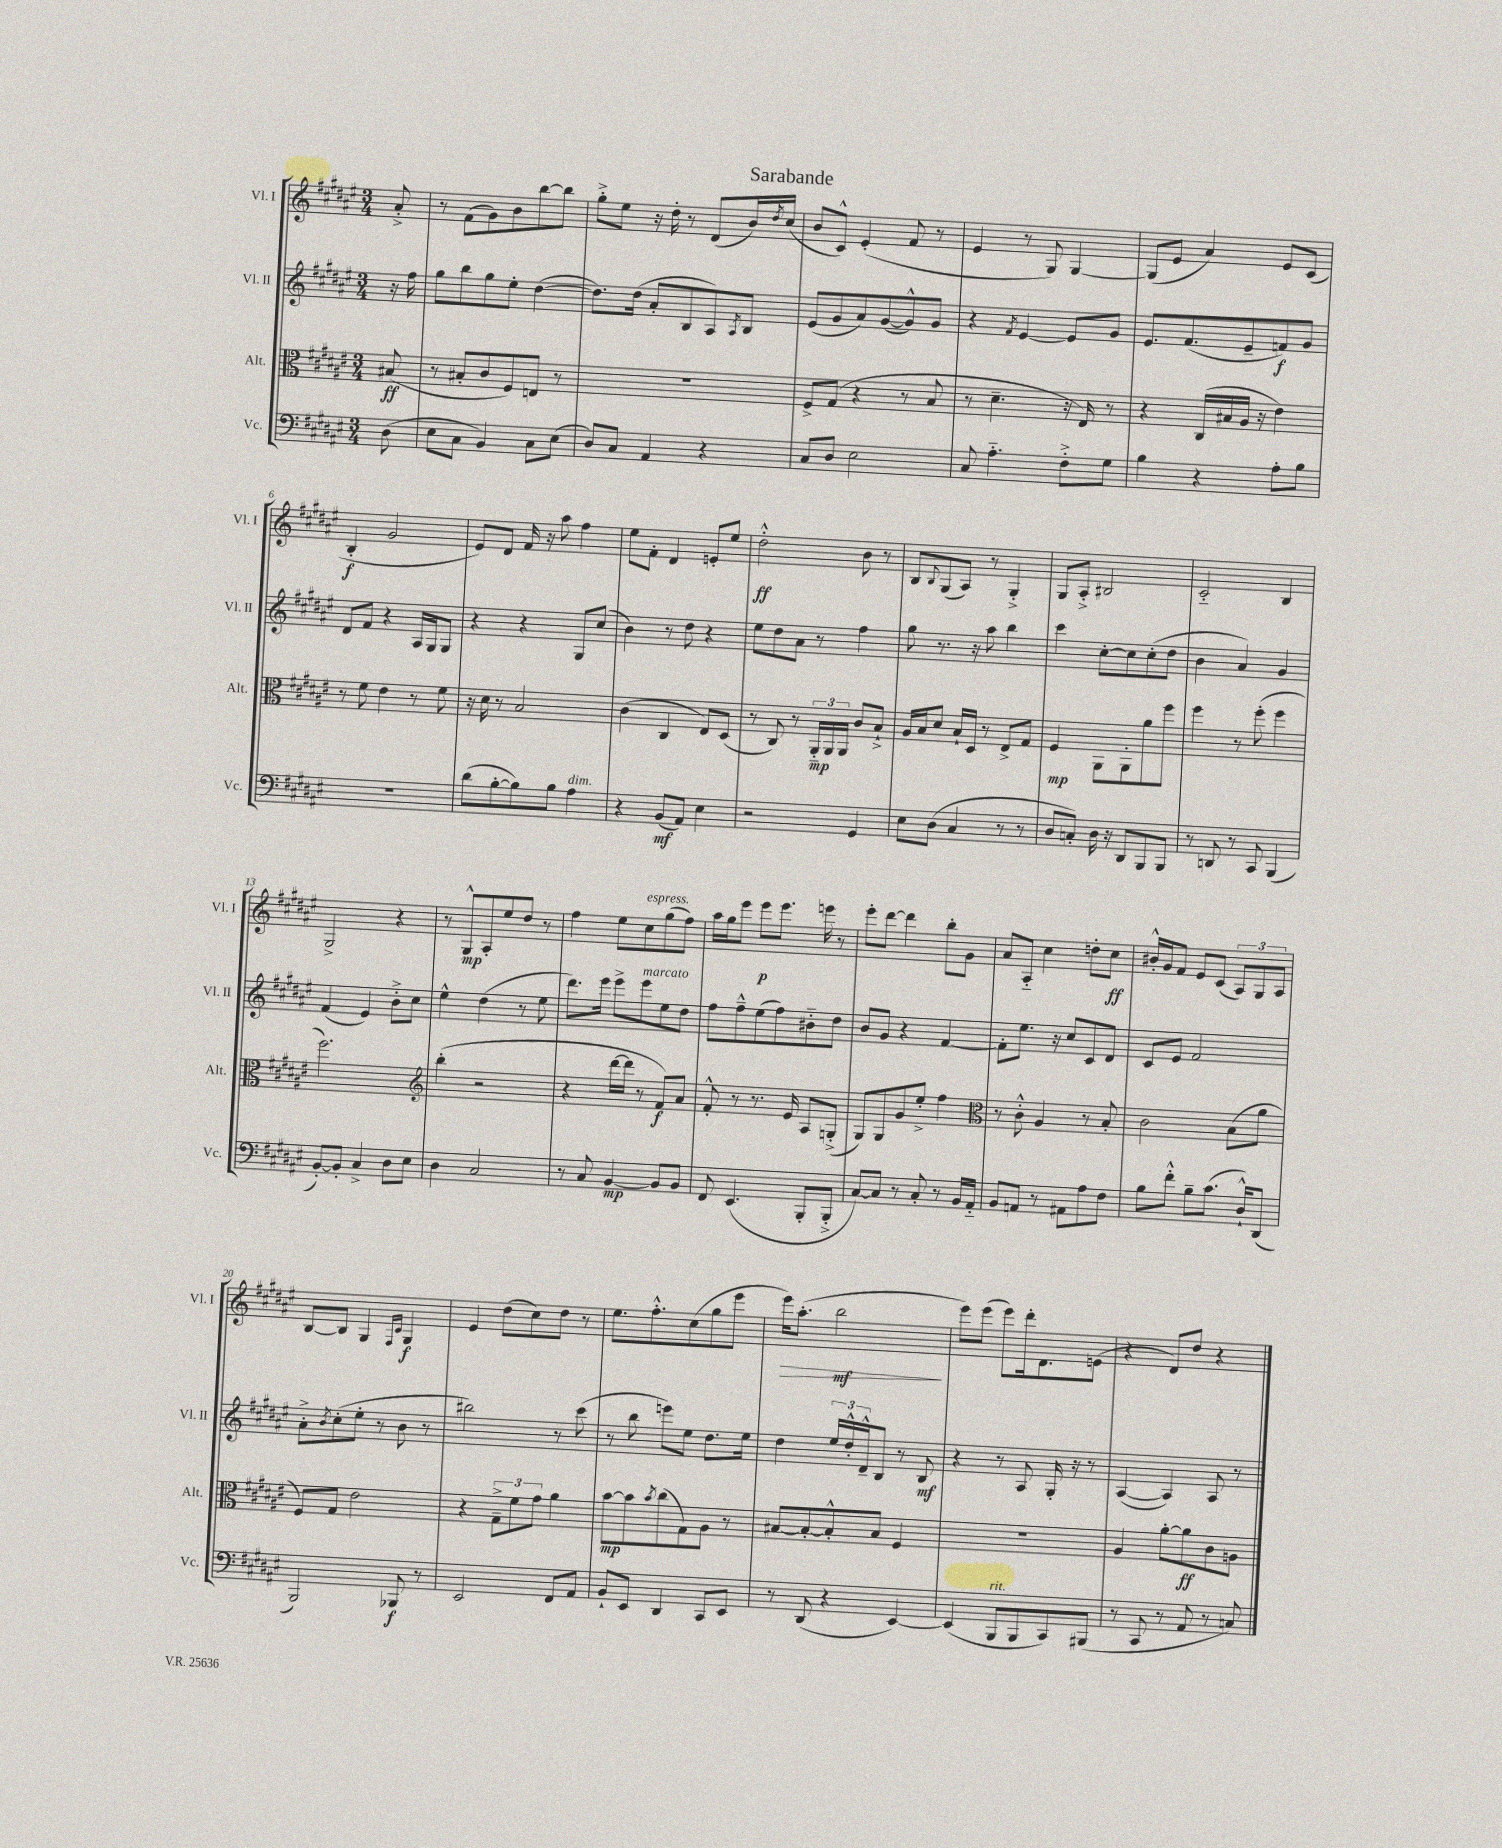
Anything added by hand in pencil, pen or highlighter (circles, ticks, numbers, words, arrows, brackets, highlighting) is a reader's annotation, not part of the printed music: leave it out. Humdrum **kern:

**kern	**kern	**kern	**kern
*staff4	*staff3	*staff2	*staff1
*clefF4	*clefC3	*clefG2	*clefG2
*k[f#c#g#d#a#e#]	*k[f#c#g#d#a#e#]	*k[f#c#g#d#a#e#]	*k[f#c#g#d#a#e#]
*M3/4	*M3/4	*M3/4	*M3/4
(8D#	(8B#	16r	8a#'^
.	.	16ff#	.
=	=	=	=
8E#	8r	8gg#	8r
8C#	8B#'	8bb	(8f#
4BB)	8c#	8gg#	8g#)
.	8F#)	8ee#'	8b
8C#	8E	([4dd#	[8bb
(8E#	8r	.	8bb]
=	=	=	=
8D#)	2.r	8.dd#])	8gg#'^
8C#	.	.	8ee#
.	.	(16dd#	.
4AA#	.	8a#'	16r
.	.	.	16dd#'
.	.	8B	8r
4r	.	8A#)	(8d#
.	.	8qA#	.
.	.	8B	16b)
.	.	.	8qdd#
.	.	.	(16cc#
=	=	=	=
8C#	8F#^	(8e#	8b
8D#	(8G#	8g#	8c#^^)
2E#	4r	8a#)	(4e#'
.	.	([8g#	.
.	8r	8g#^^])	8f#
.	8B	8g#	8r
=	=	=	=
8C#	8r	4r	4e#
4.A#'~	4.d#~	.	.
.	.	8qf#	.
.	.	[4e#	8r
.	.	.	8G#)
8F#'^	16r	8e#]	[4G#
.	16E#)	.	.
8G#	8r	8g#	.
=	=	=	=
4B	4r	8.e#	(8G#]
.	.	.	8e#
.	.	(8.f#	.
4r	(16C#	.	4a#)
.	16B#	.	.
.	16A#	8e#~	.
.	16r	.	.
8A#'	4e#)	8f)	8e#
8B	.	8g#	(8c#
=	=	=	=
2.r	8r	8d#	4B'
.	8f#	8f#	.
.	4e#	4r	2g#
.	8r	16A#	.
.	.	16G#	.
.	8f#	8G#	.
=	=	=	=
(8d#	16r	4r	8e#)
.	16d#	.	.
[8B'	8r	.	8d#
8B])	2B	4r	16f#
.	.	.	16r
8B	.	.	8aa#
4A#	.	8G#	4ff#
.	.	(8cc#	.
=	=	=	=
4r	(4c#	4b)	8ee#
.	.	.	8f#'
(8BB	4C#	8r	4d#
8AA#)	.	8dd#	.
4E#	8E#)	4r	8e'
.	(8D#	.	8ee#
=	=	=	=
2r	8r	8ee#	2dd#'^^
.	8C#)	8dd#	.
.	8r	8a#	.
.	24AA#'~	8r	.
.	24AA#	.	.
.	24AA#	.	.
4GG#	8c#	4ff#	8b
.	8B`^	.	8r
=	=	=	=
8E#	16A#	8gg#	8B
.	16B	.	.
.	.	.	8qqB
(8D#	8d#	8.r	(8G#
4C#	16B`	.	8A#)
.	16D#	16r	.
.	8r	8aa#	8r
8r	8E#^	4bb	4G#'^
8r	8G#	.	.
=	=	=	=
8D#	4F#	4ccc#	8G#
8C')	.	.	8A#'^
16D#	8AA#	[8cc#'	2B#
16r	.	.	.
8DD#	8AA#'	8cc#]	.
8BBB	8a#	(8cc#'	.
8BBB	8ff#	8dd#	.
=	=	=	=
8r	4ff#	4b	2c#'~
8DD	.	.	.
8r	8r	4a#)	.
8CC#	(8ff#'	.	.
(4BBB	4ff#	4g#	4B
=	=	=	=
[8BB')	2.ff#)	(4f#	2G#^
8BB']	.	.	.
4C#^	.	4e#)	.
8D#	.	8b'^	4r
8E#	.	8cc#	.
=	=	=	=
*	*clefG2	*	*
4D#	(4bb'	4ee#^^	8r
.	.	.	8G#^^
2C#	2r	(4dd#	8A#'
.	.	.	8ee#
.	.	8r	8dd#
.	.	8ee#	8r
=	=	=	=
8r	4r	8.ddd#)	4ff#
8C#	.	.	.
.	.	16eee#	.
[4BB	[16ddd#	8eee#^	8ee#
.	16ddd#]	.	.
.	8r	8eee#	8cc#
8BB]	8f#)	8ee#	(8gg#
8BB	8a#	8dd#	8ff#)
=	=	=	=
8FF#	8f#'^^	8ff#	16aa#
.	.	.	16gg#
(4.EE#	8r	8ff#~^^	8eee#
.	8.r	(8ee#	8eee#
.	.	8ff#)	8.eee#
.	16e#	.	.
8BBB'	8A#	8b#'~	.
.	.	.	16eee
8BBB'^	(8G'^	8dd#	8r
=	=	=	=
[8C#)	8G#)	8b	8eee#'
8C#]	8G#	8g#	[8ddd#
8r	8g#	4r	4ddd#]
8C#'	8ee#'^	.	.
8r	4ff#	[4f#	8bb'
16BB	.	.	8g#
16AA#'~	.	.	.
=	=	=	=
*	*clefC3	*	*
8BB	8r	8f#']	8a#
8AA	8c#'^^	8.ee#	8A#'~
8r	4A#	.	4cc#
.	.	16r	.
8AA#	.	8cc#	.
8A#	8r	8c#	8dd'
8F#	8B'	8d#	8cc#
=	=	=	=
8B	2c#	8c#	16b#'^^
.	.	.	16g#
8f#'^^	.	8e#	8f#
8B~	.	2f#	8e#
(8.c#	.	.	(8c#
.	(8B	.	12A#)
16D#`^^)	.	.	.
.	.	.	12G#
(8DD#	8a#	.	.
.	.	.	12A#
=	=	=	=
2BBB)	8F#)	8a#'^	[8B
.	.	8qb	.
.	8G#	(8cc#'	8B]
.	2e#	8ee#'	4G#
.	.	8r	.
.	.	.	16qqF#
.	.	.	16qqc#
8BBB-	.	8b	4G#
8r	.	8r	.
=	=	=	=
2EE#	4r	2bb#)	4e#
.	12G#~^	.	(8dd#
.	12f#	.	.
.	.	.	8cc#)
.	12g#	.	.
8FF#	4a#	8r	8dd#
8AA#	.	(8ccc#	8r
=	=	=	=
8BB`	[8b	8r	8.ee#
8EE#	8b]	8bb	.
.	.	.	8.ff#'^^
.	8qb	.	.
4DD#	(8cc#	8eee)	.
.	8G#)	8ee#	(8cc#
8CC#	8A#	8.dd#	8gg#
8EE#	8r	.	8eee#
.	.	16ee#	.
=	=	=	=
8r	[8B#	4dd#	16eee#)
.	.	.	(8.aa#'
(8DD#	8B#'_	.	.
4r	8B#'^^]	24ee#	2bb
.	.	24dd#'^^	.
.	.	24d#~^^	.
.	8B#	8B	.
[4EE#)	4F#	8r	.
.	.	8B	.
=	=	=	=
(4EE#]	2.r	4r	8eee#)
.	.	.	(8eee#
8BBB	.	8r	8eee#)
8BBB	.	8A#	16ddd#'
.	.	.	8.d#
8CC#)	.	16G#'	.
.	.	16r	.
(8BBB#	.	8r	(8e
=	=	=	=
8r	4A#	([4A#	4r
8CC#	.	.	.
8r	[8a#'	4A#])	8d#)
8AA#	8a#]	.	8dd#
8r	8c#	8A#	4r
8C)	8A	8r	.
==	==	==	==
*-	*-	*-	*-
